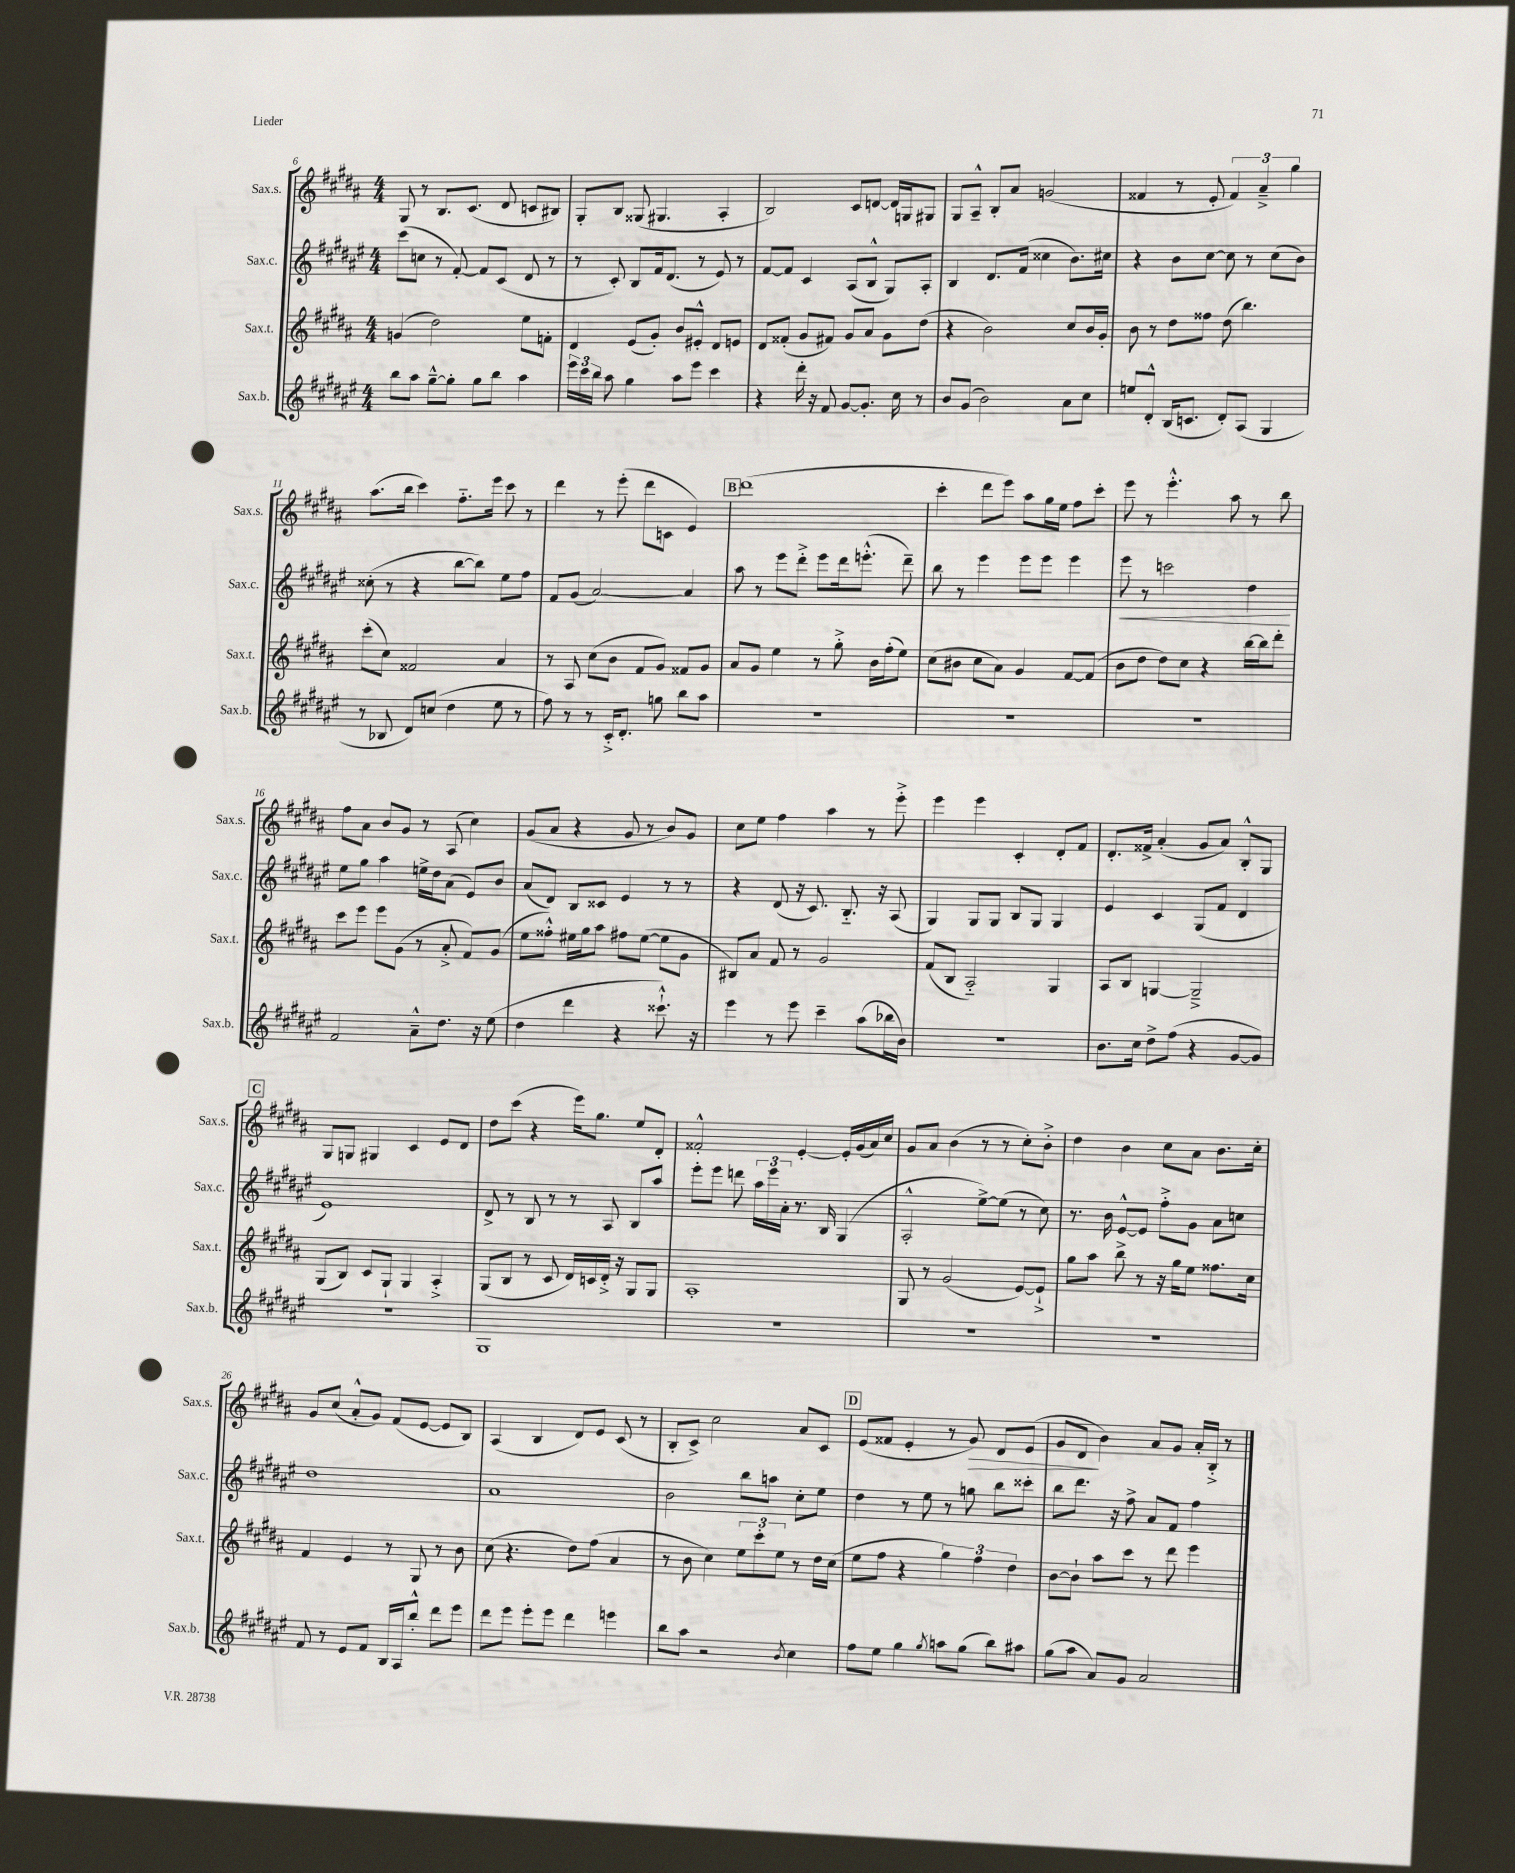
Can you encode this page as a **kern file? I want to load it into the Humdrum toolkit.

**kern	**kern	**kern	**dynam	**kern	**dynam
*part4	*part3	*part2	*part2	*part1	*part1
*staff4	*staff3	*staff2	*staff2	*staff1	*staff1
*I"Sax.b.	*I"Sax.t.	*I"Sax.c.	*	*I"Sax.s.	*
*I'Sax.b.	*I'Sax.t.	*I'Sax.c.	*	*I'Sax.s.	*
*clefG2	*clefG2	*clefG2	*	*clefG2	*
*k[f#c#g#d#a#e#]	*k[f#c#g#d#a#]	*k[f#c#g#d#a#e#]	*	*k[f#c#g#d#a#]	*
*M4/4	*M4/4	*M4/4	*	*M4/4	*
=6	=6	=6	=6	=6	=6
8bb\L	(4gn/	(8ccc#\L	.	8G#/	.
8aa#\J	.	8ccn\J	.	8r	.
[8gg#~^^\L	2dd#\)	8r	.	8.B/L	.
8gg#'\J]	.	[8f#'/)	.	.	.
.	.	.	.	(8.c#/J	.
8gg#\L	.	8f#/L]	.	.	.
8bb\J	.	(8c#/J	.	8d#/	.
4aa#\	8ee\L	8d#/	.	8cn/L	.
.	8fn'\J	8r	.	8B#X/J)	.
=7	=7	=7	=7	=7	=7
24eee#\LL	4d#/	8r	.	8G#'/L	.
24ccc#\	.	.	.	.	.
24bb\JJ	.	.	.	.	.
8aa#\	.	8c#'/)	.	8B/J	.
4gg#\	(8e/L	8B/L	.	(8G##X/	.
.	8g#'/J)	16f#/k	.	4.G#X/	.
.	.	(8.d#/J	.	.	.
8aa#\L	8b/L	.	.	.	.
8eee#\J	8e#X'^^/J	8r	.	.	.
4ccc#\	8d#/L	8e#/)	.	4A#'/	.
.	8en/J	8r	.	.	.
=8	=8	=8	=8	=8	=8
4r	8d#/L	[8f#/L	.	2B/)	.
.	(8f##X'/J	8f#/J]	.	.	.
16ddd#'\	8g#/L	4c#/	.	.	.
16r	.	.	.	.	.
8f#/	8f#X/J)	.	.	.	.
[8g#/L	8g#/L	(8A#/L	.	8c#/L	.
8.g#'/J]	8a#/J	8B^^/J	.	[8dn/J	.
.	8g#\L	8G#/L)	.	16d/LL]	.
16cc#\	.	.	.	16Gn/J	.
8r	(8dd#\J	8A#'/J	.	8G#X/J	.
=9	=9	=9	=9	=9	=9
8b/L	4r	4B/	.	8G#/L	.
(8g#/J	.	.	.	8A#~^^/J	.
2b\)	2b\)	8.d#/L	.	8B'/L	.
.	.	.	.	8a#/J	.
.	.	(16f#/Jk	.	.	.
.	.	4cc##X\	.	(2gn/	.
8a#\L	8cc#/L	8.b\L)	.	.	.
8cc#\J	16b/L	.	.	.	.
.	16g#'/JJ	16cc#X\Jk	.	.	.
=10	=10	=10	=10	=10	=10
8een/L	8b\	4r	.	4f##X/	.
8d#'^^/J	8r	.	.	.	.
(16B/KL	8dd#\L	8b\L	.	8r	.
8.cn/J	.	.	.	.	.
.	8ff##X\J	[8cc#\J	.	8e'/	.
8d#'/L)	(8dd#\	8cc#\]	.	6f##/)	.
(8A#/J	4.bb\)	8r	.	.	.
.	.	.	.	6a#~^/	.
4G#/	.	(8cc#\L	.	.	.
.	.	.	.	6gg#\	.
.	.	8b\J)	.	.	.
!!LO:LB:g=z
=11	=11	=11	=11	=11	=11
8r	(8ccc#'\L	(8cc##X'\	.	(8.aa#\L	.
8B-X/	8cc#\J)	8r	.	.	.
.	.	.	.	16bb\Jk	.
8d#/L)	2f##X/	4r	.	4ccc#\)	.
(8ccn/J	.	.	.	.	.
4dd#\	.	[8bb\L	.	8.ff#\L	.
.	.	8bb\J])	.	.	.
.	.	.	.	16eee\Jk	.
8ee#\	4a#/	8ee#\L	.	8ccc#\	.
8r	.	8ff#\J	.	8r	.
=12	=12	=12	=12	=12	=12
8ff#\)	8r	8f#/L	.	4ddd#\	.
8r	8A#/	(8g#/J	.	.	.
8r	(8cc#\L	[2a#/)	.	8r	.
16c#'^/KL	8b\J	.	.	(8eee'\	.
8.d#'/J	.	.	.	.	.
.	8f#/L	.	.	8ddd#\L	.
8ggn\	8g#/J)	.	.	8cn\J	.
8bb\L	8f##X/L	4a#/]	.	4e/)	.
8aa#\J	8g#/J	.	.	.	.
!!LO:REH:place=s1:t=B
=13	=13	=13	=13	=13	=13
1r	8a#/L	8aa#\	.	(1ddd#	.
.	8g#/J	8r	.	.	.
.	4ee\	8eee#\L	.	.	.
.	.	8ddd#'^\J	.	.	.
.	8r	8eee#\L	.	.	.
.	8gg#'^\	16ddd#\k	.	.	.
.	.	(8.eeen'^^\J	.	.	.
.	16b\LL	.	.	.	.
.	(16ff#'\J	.	.	.	.
.	8ee\J)	8ddd#~\)	.	.	.
=14	=14	=14	=14	=14	=14
1r	(8cc#\L	8bb\	.	4ccc#'\	.
.	8b#X\J	8r	.	.	.
.	8cc#\L	4eee#\	.	8ddd#\L	.
.	8a#\J)	.	.	8eee\J)	.
.	4g#/	8eee#\L	.	8aa#\L	.
.	.	8eee#\J	.	16gg#\L	.
.	.	.	.	16ee\JJ	.
.	[8f#/L	4eee#\	.	8ff#\L	.
.	(8f#/J]	.	.	8ccc#'\J	.
=15	=15	=15	=15	=15	=15
!	!	!	!LO:HP:b	!	!
1r	8b\L	8eee#\	<	8eee\	.
.	8dd#\J	8r	.	8r	.
.	8dd#\L)	2cccn\	.	4.eee'^^\	.
.	8cc#\J	.	.	.	.
.	4r	.	.	.	.
.	.	.	.	8aa#\	.
.	[16bb\LL	4dd#\	.	8r	.
.	16bb\J]	.	.	.	.
.	8ddd#'\J	.	.	8bb\	.
.	.	.	[	.	.
!!LO:LB:g=z
=16	=16	=16	=16	=16	=16
2f#/	8ccc#\L	8ee#\L	.	8ff#\L	.
.	8eee\J	8gg#\J	.	8a#\J	.
.	8eee\L	4aa#\	.	8b/L	.
.	(8g#\J	.	.	8g#/J	.
8a#~^^\L	8r	16een^\LL	.	8r	.
.	.	16dd#\J	.	.	.
8.dd#\J	8a#'^/	(8a#\J	.	(8A#/	.
.	8f#/L)	8e#/L)	.	4cc#\)	.
16r	.	.	.	.	.
(8ee#\	(8g#/J	8b/J	.	.	.
=17	=17	=17	=17	=17	=17
4dd#\	8ee\L	(8a#/L	.	(8g#/L	.
.	8ff##X'^^\J)	8d#/J)	.	8a#/J	.
4ddd#\	16ee#X\LL	8B/L	.	4r	.
.	16gg#\J	.	.	.	.
.	8aa#\J	8c##X/J	.	.	.
4r	8ff#X\L	4e#/	.	8g#/	.
.	([8ee#\J	.	.	8r	.
8.ccc##X`^^\)	8ee#\L]	8r	.	8b/L)	.
.	8g#\J	8r	.	8g#/J	.
16r	.	.	.	.	.
=18	=18	=18	=18	=18	=18
4eee#\	8B#X/L)	4r	.	8cc#\L	.
.	8a#/J	.	.	8ee\J	.
8r	8f#/	(8d#/	.	4ff#\	.
8eee#\	8r	16r	.	.	.
.	.	8.c#/)	.	.	.
4ccc#~\	2g#/	.	.	4aa#\	.
.	.	8.B/	.	.	.
(8aa#\L	.	.	.	8r	.
.	.	16r	.	.	.
16bb-X\L	.	(8A#/	.	8eee'^\	.
16b\JJ)	.	.	.	.	.
=19	=19	=19	=19	=19	=19
1r	(8f#/L	4G#/)	.	4eee\	.
.	8B/J	.	.	.	.
.	2A#/)	8G#/L	.	4eee\	.
.	.	8G#/J	.	.	.
.	.	8B/L	.	4c#'/	.
.	.	8G#/J	.	.	.
.	4G#/	4G#/	.	8d#'/L	.
.	.	.	.	8f#/J	.
=20	=20	=20	=20	=20	=20
8.b\L	8A#/L	4e#/	.	8.d#'/L	.
.	8B/J	.	.	.	.
16cc#\Jk	.	.	.	16f##X^/Jk	.
8dd#^\L	[4Gn/	4c#/	.	(4a#'/	.
(8ff#\J	.	.	.	.	.
4r	2G~^/]	(8G#/L	.	8g#/L	.
.	.	8f#/J	.	8a#/J)	.
[8g#/L	.	4d#/	.	8B'^^/L	.
8g#/J])	.	.	.	8G#/J	.
!!LO:LB:g=z
!!LO:REH:place=s1:t=C
=21	=21	=21	=21	=21	=21
1r	(8G#/L	1e#)	.	8G#/L	.
.	8B/J)	.	.	8Gn/J	.
.	8c#/L	.	.	4G#X/	.
.	8G#`/J	.	.	.	.
.	4G#/	.	.	4c#/	.
.	4A#'^/	.	.	8e/L	.
.	.	.	.	8d#/J	.
=22	=22	=22	=22	=22	=22
1G#	(8G#/L	8d#^/	.	8dd#\L	.
.	8B/J	8r	.	(8ccc#\J	.
.	8r	8B/	.	4r	.
.	8c#/	8r	.	.	.
.	16d#/LL)	8r	.	16eee\KL)	.
.	16cn/	.	.	8.gg#\J	.
.	16d#'^/JJ	8A#/	.	.	.
.	16r	.	.	.	.
.	8G#/L	8B/L	.	8ee/L	.
.	8G#/J	8aa#/J	.	8d#'/J	.
=23	=23	=23	=23	=23	=23
1r	1A#'	8eee#'\L	.	2f##X'^^/	.
.	.	8eee#\J	.	.	.
.	.	8dddn\	.	.	.
.	.	24aa#\LL	.	.	.
.	.	24eee#\	.	.	.
.	.	24a#'\JJ	.	.	.
.	.	8.r	.	[4e'/	.
.	.	16B/	.	.	.
.	.	(4G#/	.	16e'/LL]	.
.	.	.	.	(16g#/	.
.	.	.	.	16a#/)	.
.	.	.	.	16cc#/JJ	.
=24	=24	=24	=24	=24	=24
1r	8G#/	2A#'^^/	.	8g#/L	.
.	8r	.	.	8a#/J	.
.	(2g#/	.	.	(4b\	.
.	.	[8ee#^\L)	.	8r	.
.	.	(8ee#\J]	.	8r	.
.	[8e/L)	8r	.	8cc#'\L)	.
.	8e`^/J]	8cc#\)	.	8b'^\J	.
=25	=25	=25	=25	=25	=25
1r	8gg#\L	8.r	.	4dd#\	.
.	8aa#\J	.	.	.	.
.	.	16b\	.	.	.
.	8bb^\	[8e#^^/L	.	4b\	.
.	8r	8e#/J]	.	.	.
.	16r	8ff#'^\L	.	8cc#\L	.
.	16gg#\KL	.	.	.	.
.	8ee\J	8g#\J	.	8a#\J	.
.	8.ff##X\L	8a#\L	.	8.b\L	.
.	.	8ccn\J	.	.	.
.	16cc#\Jk	.	.	16cc#'\Jk	.
!!LO:LB:g=z
=26	=26	=26	=26	=26	=26
8f#/	4f#/	1dd#	.	8g#/L	.
8r	.	.	.	(8cc#/J	.
8e#/L	4e/	.	.	8a#'^^/L	.
8f#/J	.	.	.	8g#/J)	.
16B/LL	8r	.	.	(8f#/L	.
16A#/J	.	.	.	.	.
8bb'^^/J	8G#/	.	.	[8e/J	.
8ddd#\L	8r	.	.	8e/L]	.
8eee#\J	8b\	.	.	8B/J)	.
=27	=27	=27	=27	=27	=27
8ddd#\L	(8cc#\	1a#	.	(4A#/	.
8eee#\J	4.r	.	.	.	.
8eee#'\L	.	.	.	4B/	.
8eee#\J	.	.	.	.	.
4ddd#\	8dd#\L)	.	.	8d#/L)	.
.	(8ff#\J	.	.	8e/J	.
4eeen\	4a#/	.	.	(8c#/	.
.	.	.	.	8r	.
=28	=28	=28	=28	=28	=28
8bb\L	8r	2b\	.	8B'/L	.
8aa#\J	8b\	.	.	8c#^/J)	.
2r	4cc#\)	.	.	2cc#\	.
.	12ee\L	8bb\L	.	.	.
.	12ccc#'\	.	.	.	.
.	.	8aan\J	.	.	.
.	12ee\J	.	.	.	.
8qb/	.	.	.	.	.
4cc#\	8r	8cc#'\L	.	8a#/L	.
.	16dd#\LL	8ee#\J	.	8c#/J	.
.	(16cc#\JJ	.	.	.	.
!!LO:REH:place=s1:t=D
=29	=29	=29	=29	=29	=29
8ff#\L	8ee\L	4dd#\	.	(8e/L	.
8ee#\J	8ff#\J	.	.	8f##X/J	.
4gg#\	4r	8r	.	4e'/	.
.	.	8ee#\	.	.	.
8qgg#/	.	.	.	.	.
8aan\L	6gg#\)	8r	.	8r	.
!	!	!	!	!	!LO:HP:b
(8gg#\J	.	8ggn\	.	8g#/)	>
.	6ff#\	.	.	.	.
8bb\L)	.	8bb\L	.	8d#/L	.
.	6dd#\	.	.	.	.
8aa#X\J	.	8ccc##X'\J	.	(8e/J	.
=30	=30	=30	=30	=30	=30
(8gg#\L	[8b\L	8bb\L	.	8g#/L	.
8aa#\J	8b`\J]	8.ddd#\J	.	8d#/J	.
8a#/L)	8aa#\L	.	.	4b\)	]
.	.	16r	.	.	.
8g#/J	8ccc#\J	8ff#^\	.	.	.
2a#/	8r	8a#/L	.	8a#/L	.
.	8ddd#\	8f#/J	.	8g#/J	.
.	4eee\	4ff#\	.	16a#'/LL	.
.	.	.	.	16B'^/JJ	.
.	.	.	.	8r	.
==	==	==	==	==	==
*-	*-	*-	*-	*-	*-
